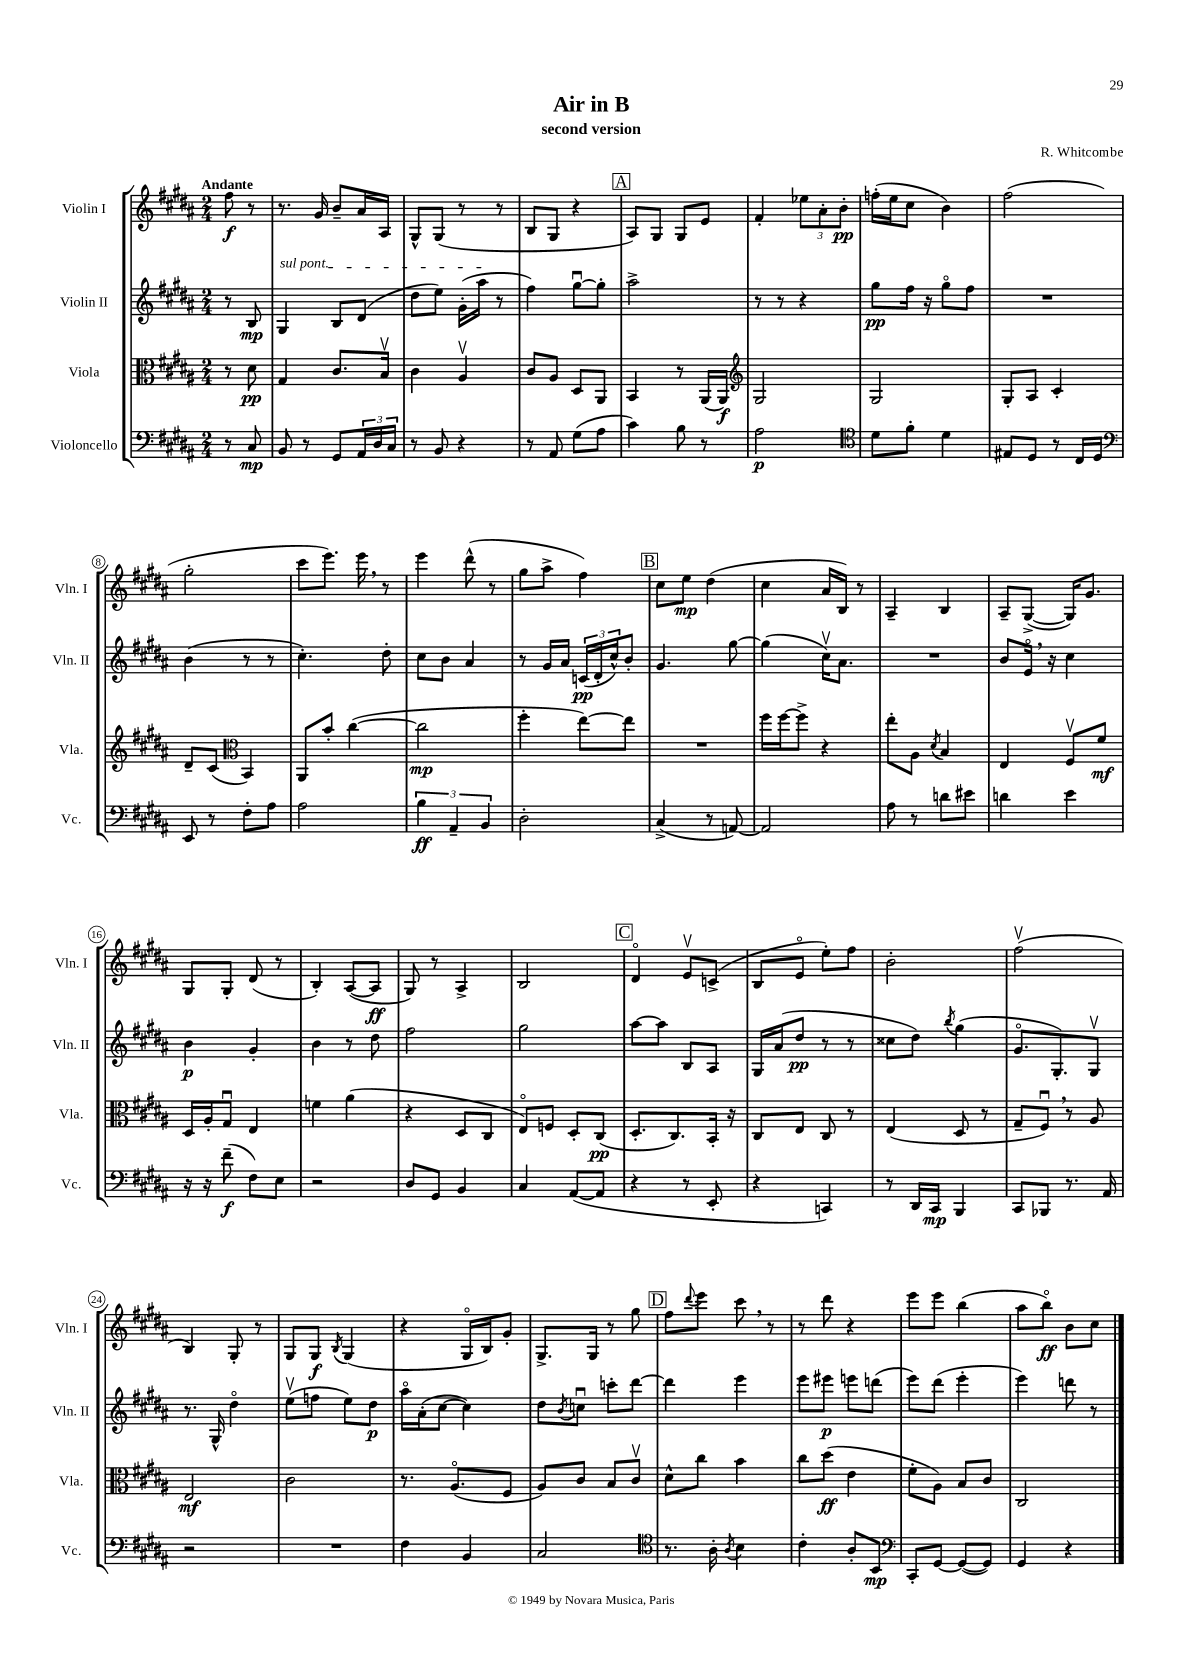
\header { title = "Air in B" composer = "R. Whitcombe" subtitle = "second version" }
<<
\new StaffGroup <<
\new Staff = "s0" \with { instrumentName = "Violin I" shortInstrumentName = "Vln. I" } {
    \clef treble \key b \major \numericTimeSignature \time 2/4 \partial 4 \tempo "Andante"
    fis''8\f r8 |
    r8. gis'16 b'8-- ais'16 ais16 |
    gis8-^ gis8( r8 r8 |
    b8 gis8 r4 |
    \mark \markup { \box "A" } ais8) gis8 gis8 e'8 |
    fis'4-. \tuplet 3/2 { ees''8 ais'8-. b'8-.\pp } |
    f''16-.( e''16 cis''8 b'4) |
    fis''2( |
    gis''2-. |
    cis'''8 e'''8.) e'''16 \breathe r8 |
    e'''4 dis'''8-^( r8 |
    gis''8 ais''8-> fis''4) |
    \mark \markup { \box "B" } cis''8 e''8\mp dis''4( |
    cis''4 ais'16 b16) r8 |
    ais4-- b4 |
    ais8-- gis8~->( gis16) gis'8. |
    gis8 gis8-. dis'8( r8 |
    b4-.) ais8~( ais8\ff |
    gis8) r8 ais4-> |
    b2 |
    \mark \markup { \box "C" } dis'4\flageolet e'8\upbow c'8->( |
    b8 e'8\flageolet e''8-.) fis''8 |
    b'2-. |
    fis''2\upbow( |
    b4) gis8-. r8 |
    gis8 gis8\f \acciaccatura { b8 } gis4( |
    r4 gis16\flageolet b16) gis'8-. |
    gis8.-> gis16 r8 gis''8 |
    \mark \markup { \box "D" } fis''8 \appoggiatura { dis'''8 } e'''8 cis'''8 \breathe r8 |
    r8 dis'''8 r4 |
    e'''8 e'''8 b''4( |
    ais''8 b''8\flageolet\ff) b'8 cis''8 \bar "|." |
}
\new Staff = "s1" \with { instrumentName = "Violin II" shortInstrumentName = "Vln. II" } {
    \clef treble \key b \major \numericTimeSignature \time 2/4 \partial 4
    r8 b8\mp |
    \once \override TextSpanner.bound-details.left.text = \markup { \italic "sul pont." } gis4\startTextSpan b8 dis'8( |
    dis''8 e''8) gis'16-.( ais''16\stopTextSpan r8 |
    fis''4) gis''8~\downbow gis''8-. |
    \mark \markup { \box "A" } ais''2-> |
    r8 r8 r4 |
    gis''8\pp fis''16 r16 gis''8\flageolet fis''8 |
    R2 |
    b'4( r8 r8 |
    cis''4.-.) dis''8-. |
    cis''8 b'8 ais'4 |
    r8 gis'16 ais'16 \tuplet 3/2 { c'16\pp( dis'16-. cis''16-^) } b'8-. |
    \mark \markup { \box "B" } gis'4. gis''8~ |
    gis''4( cis''16\upbow) ais'8. |
    R2 |
    b'8 e'16\flageolet \breathe r16 cis''4 |
    b'4\p gis'4-. |
    b'4 r8 dis''8 |
    fis''2 |
    gis''2 |
    \mark \markup { \box "C" } ais''8~ ais''8 b8 ais8 |
    gis16 ais'16( dis''8\pp r8 r8 |
    cisis''8 dis''8) \acciaccatura { b''8 } gis''4( |
    gis'8.\flageolet gis8.-.) gis8\upbow |
    r8. gis16-^ dis''4\flageolet |
    e''8\upbow( f''8 e''8) dis''8\p |
    ais''16\flageolet ais'16-.( cis''8~ cis''4) |
    dis''8 \acciaccatura { b'8 } c''8\downbow c'''8-. dis'''8~ |
    \mark \markup { \box "D" } dis'''4 e'''4 |
    e'''8 eis'''8\p e'''8 d'''8( |
    e'''8) dis'''8( e'''4-. |
    e'''4) d'''8 r8 \bar "|." |
}
\new Staff = "s2" \with { instrumentName = "Viola" shortInstrumentName = "Vla." } {
    \clef alto \key b \major \numericTimeSignature \time 2/4 \partial 4
    r8 dis'8\pp |
    gis4 cis'8. b16\upbow |
    cis'4 ais4\upbow |
    cis'8 ais8 dis8 ais,8 |
    \mark \markup { \box "A" } b,4 r8 ais,16( ais,16\f) |
    \clef treble gis2 |
    gis2 |
    gis8-. ais8 cis'4-. |
    dis'8-- cis'8( \clef alto b,4) |
    ais,8 b'8-. cis''4~( |
    cis''2\mp |
    fis''4-. e''8~) e''8 |
    \mark \markup { \box "B" } R2 |
    fis''16 fis''16~ fis''8-> r4 |
    e''8-. ais8 \acciaccatura { dis'8 } b4 |
    e4 fis8\upbow fis'8\mf |
    dis16 ais16-. gis8\downbow e4 |
    f'4 ais'4( |
    r4 dis8 cis8 |
    e8\flageolet) f8 dis8-. cis8\pp( |
    \mark \markup { \box "C" } dis8.-. cis8.) b,16-. r16 |
    cis8 e8 cis8 r8 |
    e4( dis8 r8 |
    gis8-- fis8\downbow) \breathe r8 ais8 |
    e2\mf |
    cis'2 |
    r8. ais8.\flageolet( fis8 |
    ais8) cis'8 b8 cis'8\upbow |
    \mark \markup { \box "D" } dis'8-^ cis''8 b'4 |
    cis''8 dis''8\ff( e'4 |
    fis'8-. ais8) b8 cis'8 |
    cis2 \bar "|." |
}
\new Staff = "s3" \with { instrumentName = "Violoncello" shortInstrumentName = "Vc." } {
    \clef bass \key b \major \numericTimeSignature \time 2/4 \partial 4
    r8 cis8\mp |
    b,8 r8 gis,8 \tuplet 3/2 { ais,16 dis16 cis16 } |
    r8 b,8 r4 |
    r8 ais,8 gis8( ais8 |
    \mark \markup { \box "A" } cis'4) b8 r8 |
    ais2\p |
    \clef tenor dis'8 fis'8-. dis'4 |
    eis8 dis8 r8 cis16 dis16 |
    \clef bass e,8 r8 fis8-. ais8 |
    ais2 |
    \tuplet 3/2 { b4\ff ais,4-- b,4 } |
    dis2-. |
    \mark \markup { \box "B" } cis4->( r8 a,8~) |
    a,2 |
    ais8 r8 d'8 eis'8 |
    d'4 e'4 |
    r16 r16 fis'8--\f( fis8) e8 |
    r2 |
    dis8 gis,8 b,4 |
    cis4 ais,8~( ais,8 |
    \mark \markup { \box "C" } r4 r8 e,8-. |
    r4 c,4) |
    r8 dis,16 cis,16\mp b,,4 |
    cis,8 bes,,8 r8. ais,16 |
    r2 |
    R2 |
    fis4 b,4 |
    cis2 |
    \mark \markup { \box "D" } \clef tenor r8. ais16-. \acciaccatura { ais8 } b4 |
    cis'4-. ais8-. b,8\mp |
    \clef bass cis,8-. gis,8~ gis,8~( gis,8) |
    gis,4 r4 \bar "|." |
}
>>
>>
\layout { \context { \Score \override BarNumber.stencil = #(make-stencil-circler 0.1 0.3 ly:text-interface::print) } }
